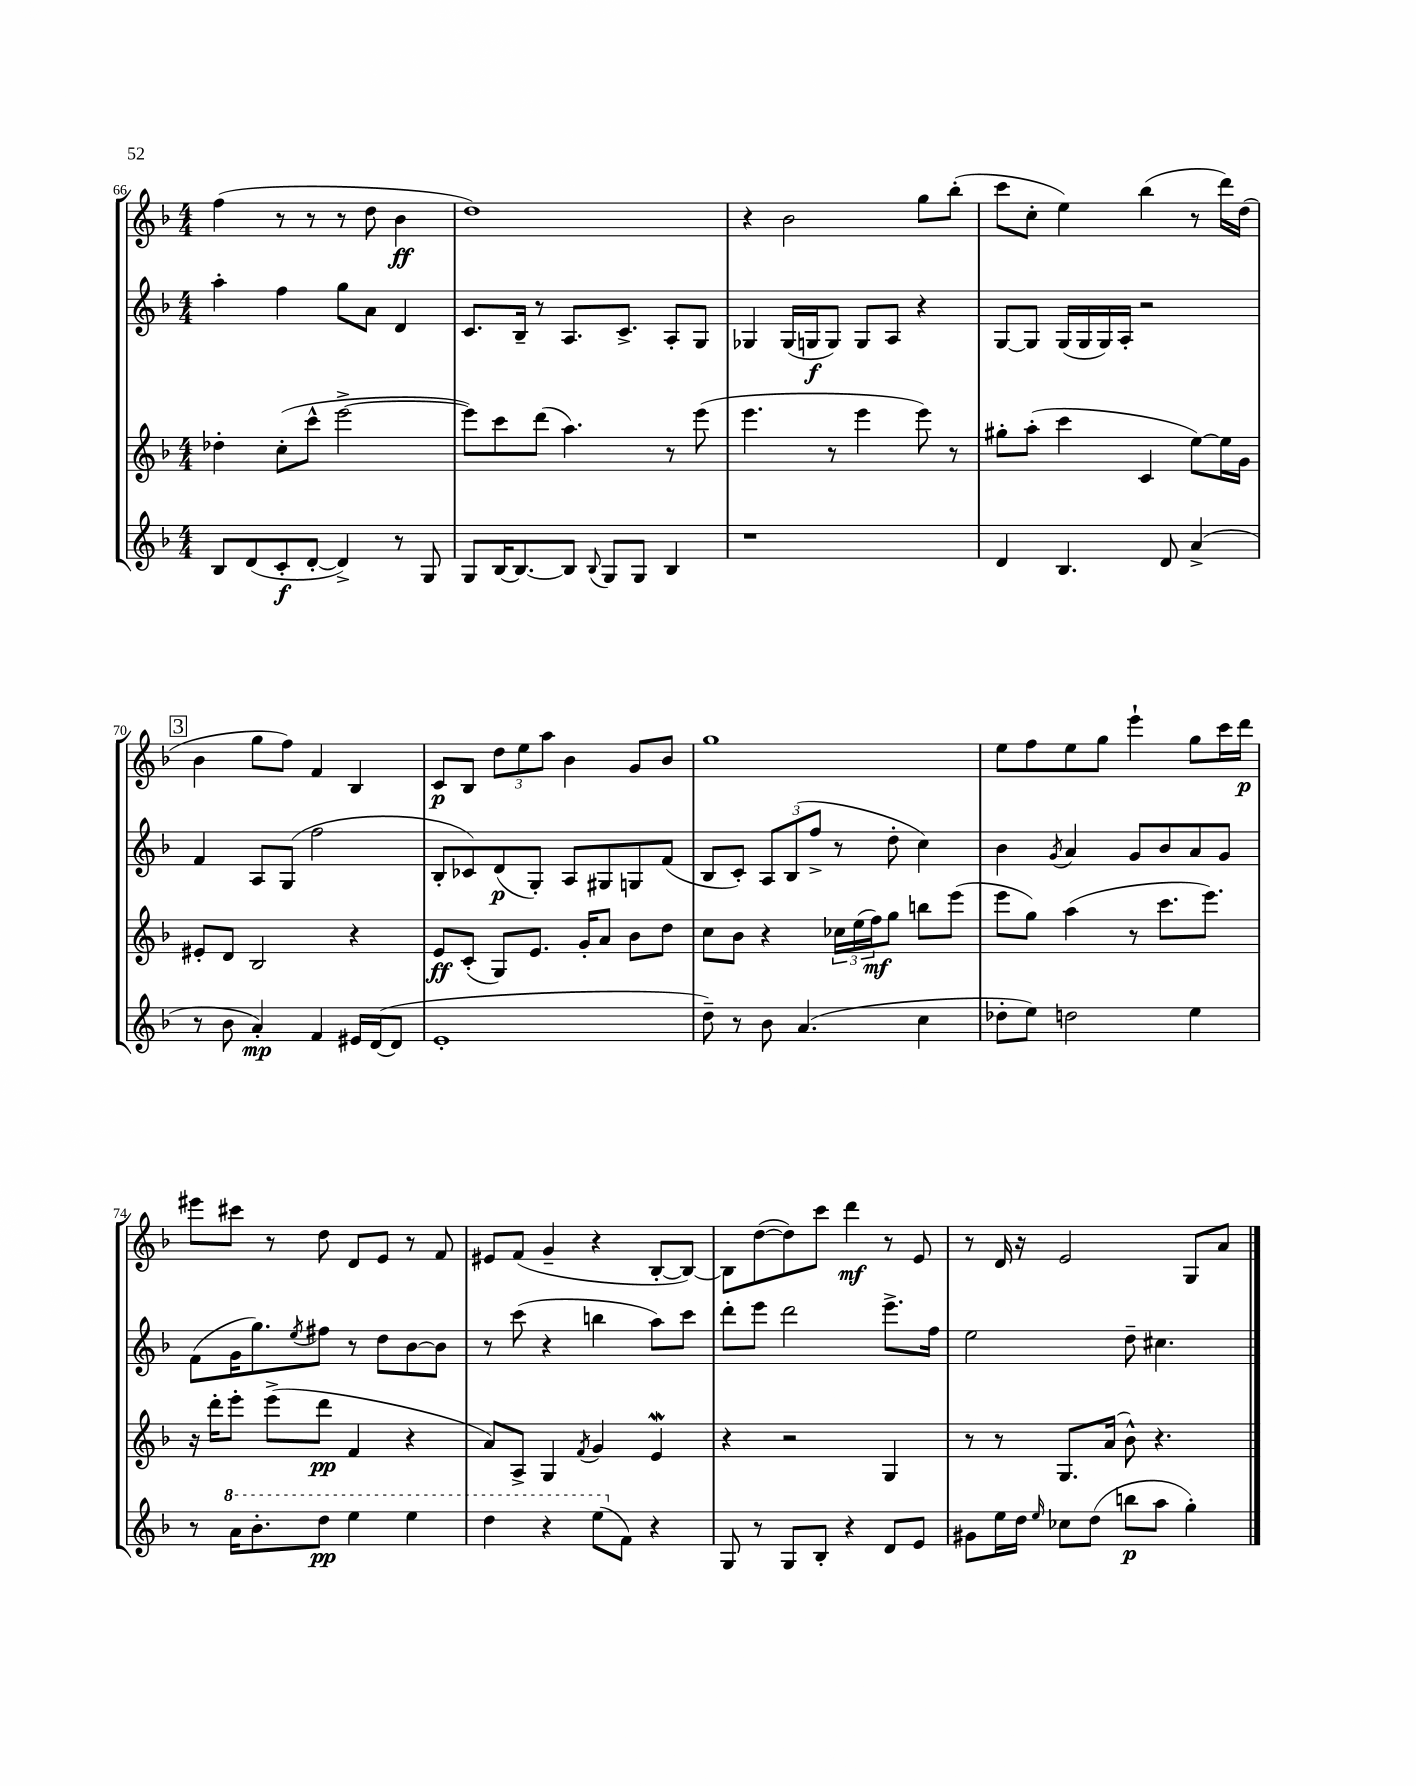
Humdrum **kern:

**kern	**dynam	**kern	**dynam	**kern	**dynam	**kern	**dynam
*part4	*part4	*part3	*part3	*part2	*part2	*part1	*part1
*staff4	*staff4	*staff3	*staff3	*staff2	*staff2	*staff1	*staff1
*clefG2	*	*clefG2	*	*clefG2	*	*clefG2	*
*k[b-]	*	*k[b-]	*	*k[b-]	*	*k[b-]	*
*M4/4	*	*M4/4	*	*M4/4	*	*M4/4	*
=66	=66	=66	=66	=66	=66	=66	=66
8B-/L	.	4dd-X'\	.	4aa'\	.	(4ff\	.
(8d/	.	.	.	.	.	.	.
8c'/	f	(8cc'\L	.	4ff\	.	8r	.
[8d'/J	.	8ccc^^\J	.	.	.	8r	.
4d^/])	.	[2eee^\	.	8gg\L	.	8r	.
.	.	.	.	8a\J	.	8dd\	.
8r	.	.	.	4d/	.	4b-\	ff
8G/	.	.	.	.	.	.	.
=67	=67	=67	=67	=67	=67	=67	=67
8G/L	.	8eee\L])	.	8.c/L	.	1dd)	.
[16B-/K	.	8ccc\	.	.	.	.	.
8.B-/_	.	.	.	16B-~/Jk	.	.	.
.	.	(8ddd\J	.	8r	.	.	.
8B-/J]	.	4.aa\)	.	8.A/L	.	.	.
8qqB-/	.	.	.	.	.	.	.
8G/L	.	.	.	.	.	.	.
.	.	.	.	8.c^/J	.	.	.
8G/J	.	.	.	.	.	.	.
4B-/	.	8r	.	8A'/L	.	.	.
.	.	(8eee\	.	8G/J	.	.	.
=68	=68	=68	=68	=68	=68	=68	=68
1r	.	4.eee\	.	4G-X/	.	4r	.
.	.	.	.	(16G-/LL	.	2b-\	.
.	.	.	.	16Gn/J	f	.	.
.	.	8r	.	8G/J)	.	.	.
.	.	4eee\	.	8G/L	.	.	.
.	.	.	.	8A/J	.	.	.
.	.	8eee\)	.	4r	.	8gg\L	.
.	.	8r	.	.	.	(8bb-'\J	.
=69	=69	=69	=69	=69	=69	=69	=69
4d/	.	8gg#X'\L	.	[8G/L	.	8ccc\L	.
.	.	(8aa'\J	.	8G/J]	.	8cc'\J	.
4.B-/	.	4ccc\	.	(16G/LL	.	4ee\)	.
.	.	.	.	16G/	.	.	.
.	.	.	.	16G/)	.	.	.
.	.	.	.	16A'/JJ	.	.	.
.	.	4c/	.	2r	.	(4bb-\	.
8d/	.	.	.	.	.	.	.
(4a^/	.	[8ee\L)	.	.	.	8r	.
.	.	16ee\L]	.	.	.	16ddd\LL)	.
.	.	16g\JJ	.	.	.	(16dd\JJ	.
!!LO:LB:g=z
!!LO:REH:place=s1:t=3
=70	=70	=70	=70	=70	=70	=70	=70
8r	.	8e#X'/L	.	4f/	.	4b-\	.
8b-\	.	8d/J	.	.	.	.	.
4a'/)	mp	2B-/	.	8A/L	.	8gg\L	.
.	.	.	.	(8G/J	.	8ff\J)	.
4f/	.	.	.	2ff\	.	4f/	.
16e#X/LL	.	4r	.	.	.	4B-/	.
([16d/J	.	.	.	.	.	.	.
8d/J]	.	.	.	.	.	.	.
=71	=71	=71	=71	=71	=71	=71	=71
1e'	.	8e/L	ff	8B-'/L	.	8c/L	p
.	.	(8c'/J	.	8c-X/)	.	8B-/J	.
.	.	8G/L)	.	(8d/	p	12dd\L	.
.	.	.	.	.	.	12ee\	.
.	.	8.e/J	.	8G'/J)	.	.	.
.	.	.	.	.	.	12aa\J	.
.	.	.	.	8A/L	.	4b-\	.
.	.	16g'/KL	.	.	.	.	.
.	.	8a/J	.	8G#X/	.	.	.
.	.	8b-\L	.	8Gn/	.	8g/L	.
.	.	8dd\J	.	(8f/J	.	8b-/J	.
=72	=72	=72	=72	=72	=72	=72	=72
8dd~\)	.	8cc\L	.	8B-/L	.	1gg	.
8r	.	8b-\J	.	8c'/J)	.	.	.
8b-\	.	4r	.	12A/L	.	.	.
.	.	.	.	(12B-/	.	.	.
(4.a/	.	.	.	.	.	.	.
.	.	.	.	12ff^/J	.	.	.
.	.	24cc-X\LL	.	8r	.	.	.
.	.	(24ee\	.	.	.	.	.
.	.	24ff\J)	mf	.	.	.	.
.	.	8gg\J	.	8dd'\	.	.	.
4cc\	.	8bbn\L	.	4cc\)	.	.	.
.	.	(8eee\J	.	.	.	.	.
=73	=73	=73	=73	=73	=73	=73	=73
8dd-X'\L	.	8eee\L	.	4b-\	.	8ee\L	.
8ee\J)	.	8gg\J)	.	.	.	8ff\	.
.	.	.	.	8qg/	.	.	.
2ddn\	.	(4aa\	.	4a/	.	8ee\	.
.	.	.	.	.	.	8gg\J	.
.	.	8r	.	8g/L	.	4eee`\	.
.	.	8.ccc\L	.	8b-/	.	.	.
4ee\	.	.	.	8a/	.	8gg\L	.
.	.	8.eee\J)	.	.	.	.	.
.	.	.	.	8g/J	.	16ccc\L	.
.	.	.	.	.	.	16ddd\JJ	p
!!LO:LB:g=z
=74	=74	=74	=74	=74	=74	=74	=74
8r	.	16r	.	(8f\L	.	8eee#X\L	.
.	.	16ddd'\KL	.	.	.	.	.
*8va	*	*	*	*	*	*	*
16aa\KL	.	8eee'\J	.	16g\K	.	8ccc#X\J	.
8.bb-'\	.	.	.	8.gg\)	.	.	.
.	.	(8eee^\L	.	.	.	8r	.
.	.	.	.	8qee/	.	.	.
8ddd\J	pp	8ddd\J	pp	8ff#X\J	.	8dd\	.
4eee\	.	4f/	.	8r	.	8d/L	.
.	.	.	.	8dd\L	.	8e/J	.
4eee\	.	4r	.	[8b-\	.	8r	.
.	.	.	.	8b-\J]	.	8f/	.
=75	=75	=75	=75	=75	=75	=75	=75
4ddd\	.	8a/L)	.	8r	.	8e#X/L	.
.	.	8A^/J	.	(8ccc\	.	(8f/J	.
4r	.	4G/	.	4r	.	4g~/	.
.	.	8qf/	.	.	.	.	.
(8eee\L	.	4g/	.	4bbn\	.	4r	.
*X8va	*	*	*	*	*	*	*
8f\J)	.	.	.	.	.	.	.
4r	.	4eW/	.	8aa\L)	.	[8B-'/L	.
.	.	.	.	8ccc\J	.	8B-/J_)	.
=76	=76	=76	=76	=76	=76	=76	=76
8G/	.	4r	.	8ddd'\L	.	8B-\L]	.
8r	.	.	.	8eee\J	.	([8dd\	.
8G/L	.	2r	.	2ddd\	.	8dd\])	.
8B-'/J	.	.	.	.	.	8ccc\J	.
4r	.	.	.	.	.	4ddd\	mf
8d/L	.	4G/	.	8.eee^\L	.	8r	.
8e/J	.	.	.	.	.	8e/	.
.	.	.	.	16ff\Jk	.	.	.
=77	=77	=77	=77	=77	=77	=77	=77
8g#X\L	.	8r	.	2ee\	.	8r	.
16ee\L	.	8r	.	.	.	16d/	.
16dd\JJ	.	.	.	.	.	16r	.
16qqee/	.	.	.	.	.	.	.
8cc-X\L	.	8.G/L	.	.	.	2e/	.
(8dd\J	.	.	.	.	.	.	.
.	.	(16a/Jk	.	.	.	.	.
8bbn\L	p	8b-^^\)	.	8dd~\	.	.	.
8aa\J	.	4.r	.	4.cc#X\	.	.	.
4gg'\)	.	.	.	.	.	8G/L	.
.	.	.	.	.	.	8a/J	.
==	==	==	==	==	==	==	==
*-	*-	*-	*-	*-	*-	*-	*-
